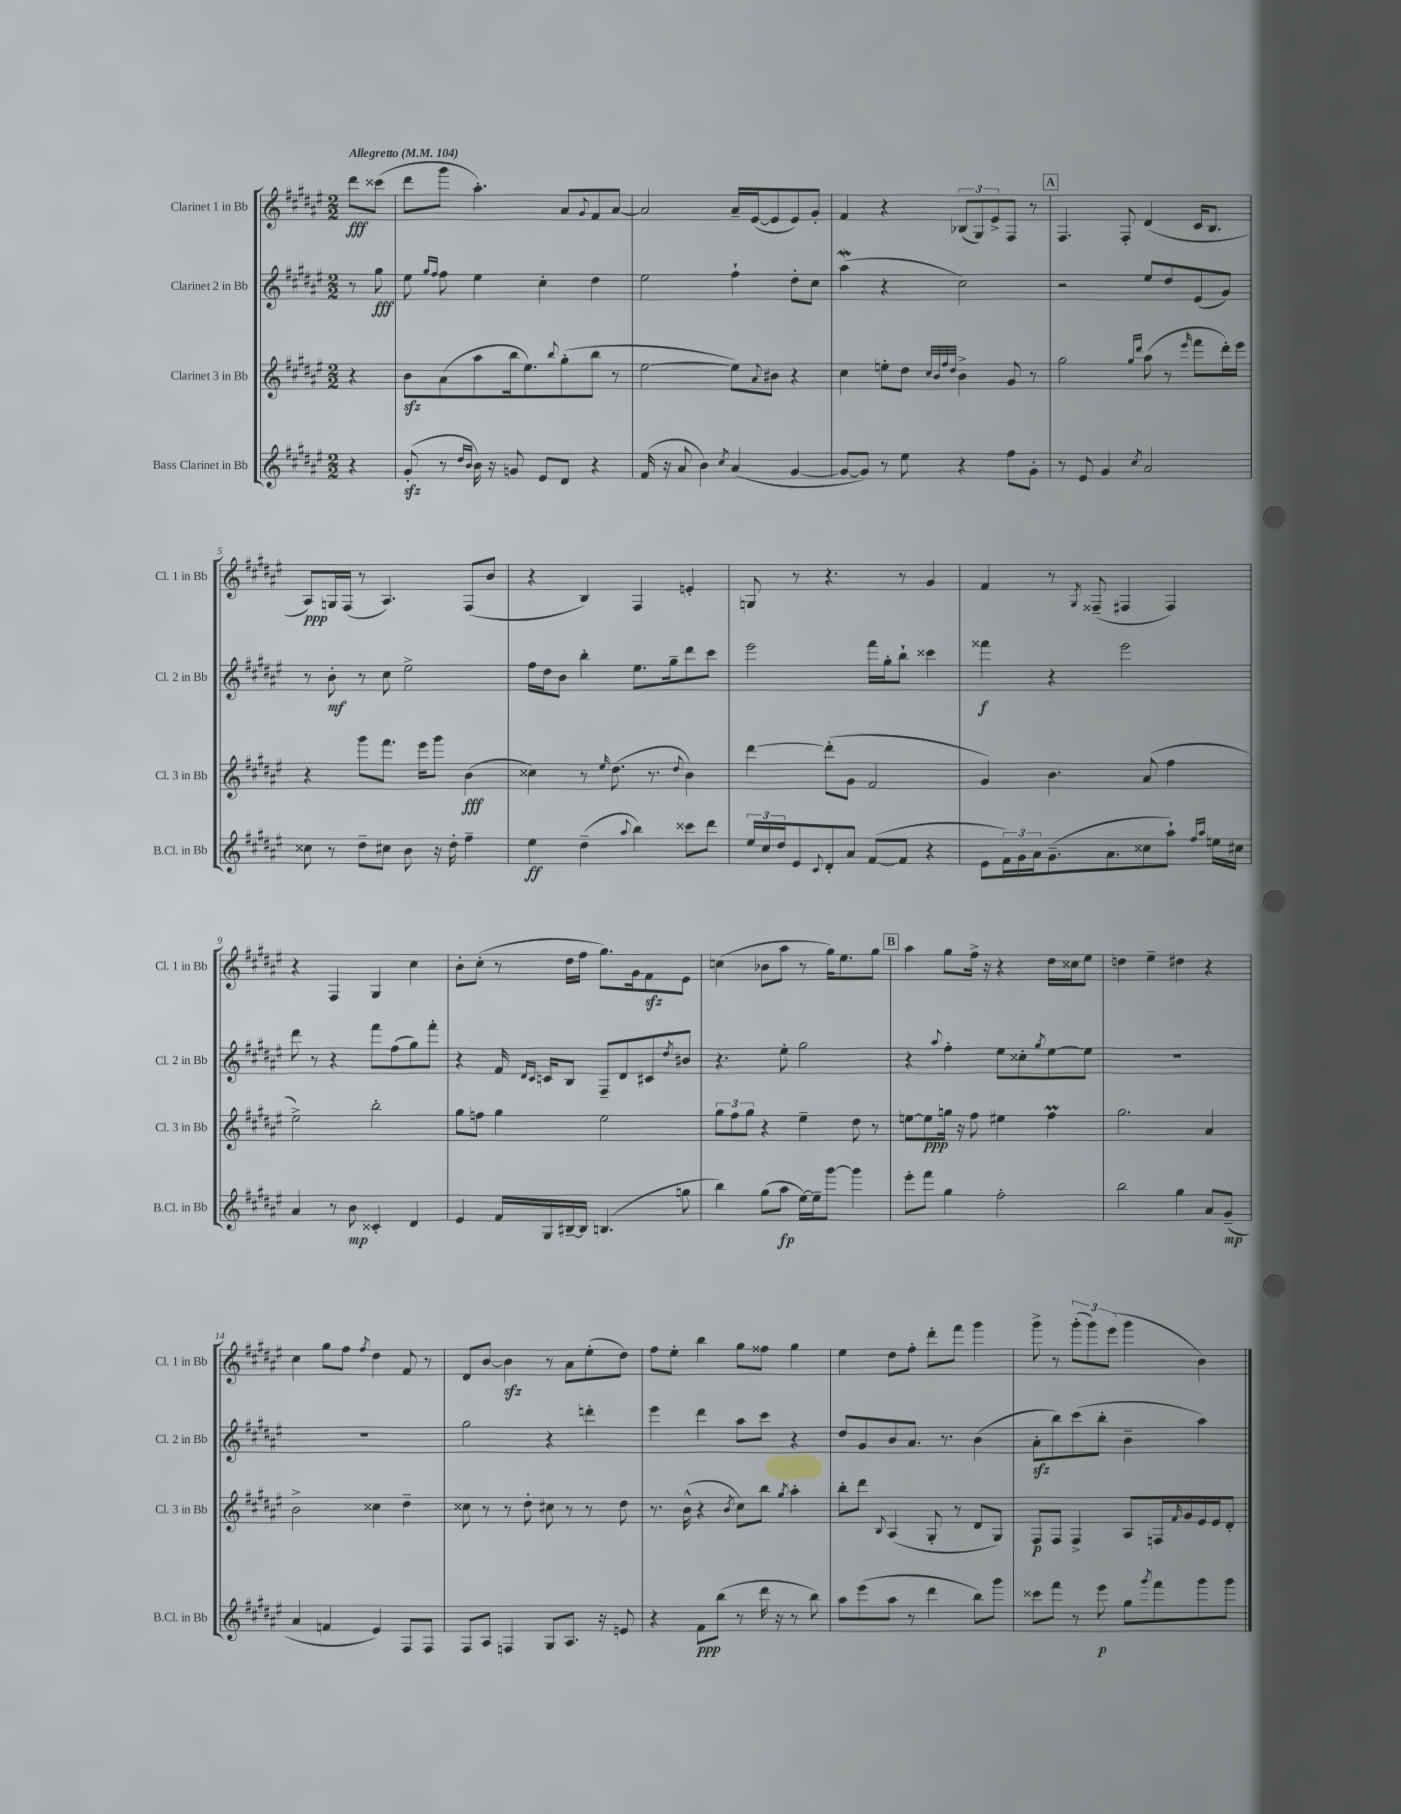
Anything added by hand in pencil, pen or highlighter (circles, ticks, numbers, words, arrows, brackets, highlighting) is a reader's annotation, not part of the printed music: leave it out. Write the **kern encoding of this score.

**kern	**dynam	**kern	**dynam	**kern	**dynam	**kern	**dynam
*part4	*part4	*part3	*part3	*part2	*part2	*part1	*part1
*staff4	*staff4	*staff3	*staff3	*staff2	*staff2	*staff1	*staff1
*I"Bass Clarinet in Bb	*	*I"Clarinet 3 in Bb	*	*I"Clarinet 2 in Bb	*	*I"Clarinet 1 in Bb	*
*I'B.Cl. in Bb	*	*I'Cl. 3 in Bb	*	*I'Cl. 2 in Bb	*	*I'Cl. 1 in Bb	*
*clefG2	*	*clefG2	*	*clefG2	*	*clefG2	*
*k[f#c#g#d#a#e#]	*	*k[f#c#g#d#a#e#]	*	*k[f#c#g#d#a#e#]	*	*k[f#c#g#d#a#e#]	*
*M2/2	*	*M2/2	*	*M2/2	*	*M2/2	*
*MM104	*	*MM104	*	*MM104	*	*MM104	*
=	=	=	=	=	=	=	=
!	!	!	!	!	!	!LO:TX:a:B:t=Allegretto	!
4r	.	4r	.	8r	.	8ddd#\L	fff
.	.	.	.	8gg#\	fff	(8ccc##X\J	.
=1	=1	=1	=1	=1	=1	=1	=1
(8g#zz'/	.	8bzz\L	.	8ee#\	.	8ddd#\L	.
.	.	.	.	16qqgg#/LL	.	.	.
.	.	.	.	16qqff#/JJ	.	.	.
8r	.	(8a#\	.	8ff#\	.	8ggg#\J	.
16qqdd#/LL	.	.	.	.	.	.	.
16qqb/JJ	.	.	.	.	.	.	.
16b\)	.	8aa#\	.	4ee#\	.	4.aa#'\)	.
16r	.	.	.	.	.	.	.
8gn/	.	16bb\k	.	.	.	.	.
.	.	8.ee#\)	.	.	.	.	.
8e#/L	.	.	.	4cc#'\	.	.	.
.	.	8qqbb/	.	.	.	.	.
8d#/J	.	(8gg#'\	.	.	.	8a#/L	.
.	.	.	.	.	.	8qqg#/	.
4r	.	8bb\J	.	4dd#\	.	8f#/	.
.	.	8r	.	.	.	[8a#/J	.
=2	=2	=2	=2	=2	=2	=2	=2
(16f#/	.	[2ee#\	.	2ee#\	.	2a#/]	.
16r	.	.	.	.	.	.	.
8a#/	.	.	.	.	.	.	.
4b\)	.	.	.	.	.	.	.
8qcc#/	.	.	.	.	.	.	.
(4a#/	.	8ee#\L])	.	4ff#`\	.	16a#~/LL	.
.	.	.	.	.	.	([16e#/J	.
.	.	8qqa#/	.	.	.	.	.
.	.	8b#X\J	.	.	.	8e#/]	.
[4g#/	.	4r	.	8dd#'\L	.	8e#/)	.
.	.	.	.	8cc#\J	.	8g#'/J	.
=3	=3	=3	=3	=3	=3	=3	=3
8g#/L_	.	4cc#\	.	(4aa#W\	.	4f#/	.
8g#/J])	.	.	.	.	.	.	.
8r	.	8een'\L	.	4r	.	4r	.
8ee#\	.	8dd#\J	.	.	.	.	.
.	.	32qqcc#/LLL	.	.	.	.	.
.	.	32qqb/	.	.	.	.	.
.	.	32qqff#/	.	.	.	.	.
.	.	32qqdd#/JJJ	.	.	.	.	.
4r	.	4b^\	.	2cc#\)	.	(12B-X/L	.
.	.	.	.	.	.	12G#/)	.
.	.	.	.	.	.	12e#^/	.
8ff#\L	.	8g#/	.	.	.	8F#/J	.
8g#'\J	.	8r	.	.	.	8r	.
!!LO:REH:place=s1:t=A
=4	=4	=4	=4	=4	=4	=4	=4
8r	.	2gg#\	.	2r	.	4.F#/	.
8e#/	.	.	.	.	.	.	.
4g#/	.	.	.	.	.	.	.
.	.	.	.	.	.	8F#'/	.
.	.	16qqgg#/LL	.	.	.	.	.
8qcc#/	.	16qqddd#/JJ	.	.	.	.	.
2a#/	.	(8aa#\	.	8ee#/L	.	(4d#/	.
.	.	8r	.	8dd#/	.	.	.
.	.	16qqeee#/	.	.	.	.	.
.	.	8fff#\L	.	(8e#/	.	16c#/KL	.
.	.	.	.	.	.	8.B/J	.
.	.	16ddd#'\L)	.	8g#/J)	.	.	.
.	.	16eee#\JJ	.	.	.	.	.
!!LO:LB:g=z
=5	=5	=5	=5	=5	=5	=5	=5
8cc##X\	.	4r	.	8r	.	8A#/L)	ppp
8r	.	.	.	8b'\	mf	16Gn/L	.
.	.	.	.	.	.	(16F#/JJ	.
8dd#~\L	.	8ggg#\L	.	8r	.	8r	.
8cc#X\J	.	8.fff#\J	.	8cc#\	.	4.A#/)	.
8b\	.	.	.	2ee#^\	.	.	.
.	.	16eee#\KL	.	.	.	.	.
16r	.	8ggg#\J	.	.	.	.	.
16dd#'\	.	.	.	.	.	.	.
4ff#~\	.	(4b\	fff	.	.	(8F#/L	.
.	.	.	.	.	.	8b/J	.
=6	=6	=6	=6	=6	=6	=6	=6
4ee#\	ff	4cc##X\)	.	16ff#\LL	.	4r	.
.	.	.	.	16dd#\J	.	.	.
.	.	.	.	8b\J	.	.	.
(4dd#~\	.	8r	.	4bb'\	.	4B/)	.
.	.	16qqee#/	.	.	.	.	.
.	.	(8.dd#\	.	.	.	.	.
8qqaa#/	.	.	.	.	.	.	.
4bb\)	.	.	.	8.ee#\L	.	4F#/	.
.	.	8.r	.	.	.	.	.
.	.	.	.	16gg#~\k	.	.	.
.	.	8qqdd#/	.	.	.	.	.
8ccc##X\L	.	4b\)	.	8ddd#\	.	4en'/	.
8ddd#\J	.	.	.	8ccc#\J	.	.	.
=7	=7	=7	=7	=7	=7	=7	=7
24ee#/LL	.	[4ddd#\	.	2eee#\	.	8Gn/	.
24cc#/	.	.	.	.	.	.	.
24dd#/J	.	.	.	.	.	.	.
8e#/	.	.	.	.	.	8r	.
8qqc#/	.	.	.	.	.	.	.
8d#'/	.	(8ddd#'\L]	.	.	.	4.r	.
8a#/J	.	8g#\J	.	.	.	.	.
([8f#/L	.	2f#/	.	16fff#\LL	.	.	.
.	.	.	.	16gg#'\J	.	.	.
8f#/J]	.	.	.	8bb`\J	.	8r	.
4r	.	.	.	4ccc##X\	.	4g#/	.
=8	=8	=8	=8	=8	=8	=8	=8
8e#\L	.	4g#/)	.	4fff##X\	f	4f#/	.
24f#\L)	.	.	.	.	.	.	.
24g#\	.	.	.	.	.	.	.
24a#\J	.	.	.	.	.	.	.
(8.g#~\	.	4.b\	.	4r	.	8r	.
.	.	.	.	.	.	8qG#/	.
.	.	.	.	.	.	(8F##X~/	.
8.a#\	.	.	.	.	.	.	.
.	.	.	.	2eee#\	.	4F#X/	.
8cc##X\	.	(8a#/	.	.	.	.	.
8aa#`\J)	.	4ff#\	.	.	.	4F#/)	.
16qqff#/LL	.	.	.	.	.	.	.
16qqaa#/JJ	.	.	.	.	.	.	.
16een\LL	.	.	.	.	.	.	.
16cc#X\JJ	.	.	.	.	.	.	.
!!LO:LB:g=z
=9	=9	=9	=9	=9	=9	=9	=9
4a#/	.	2ee#^\)	.	8ddd#\	.	4r	.
.	.	.	.	8r	.	.	.
8r	.	.	.	4r	.	4F#/	.
8b\	mp	.	.	.	.	.	.
4c##X'/	.	2bb'\	.	8fff#\L	.	4G#/	.
.	.	.	.	(8ff#\	.	.	.
4d#/	.	.	.	8gg#\)	.	4cc#\	.
.	.	.	.	8fff#'\J	.	.	.
=10	=10	=10	=10	=10	=10	=10	=10
4e#/	.	8gg#\L	.	4r	.	8b'\L	.
.	.	8ffn\J	.	.	.	(8cc#'\J	.
16f#/LL	.	4gg#\	.	16f#/	.	8r	.
.	.	.	.	16qqd#/LL	.	.	.
.	.	.	.	16qqc#/JJ	.	.	.
16G#/	.	.	.	16cn/KL	.	.	.
[16B#X~/	.	.	.	8B/J	.	16dd#\LL	.
16B#/JJ]	.	.	.	.	.	16ff#\JJ	.
(4.Bn/	.	2ee#\	.	8F#~/L	.	8.gg#\L)	.
.	.	.	.	8d#/	.	.	.
.	.	.	.	.	.	16g#\k	.
.	.	.	.	8c#X/	.	8f#zz\	.
.	.	.	.	8qdd#/	.	.	.
8ggn\	.	.	.	8b#X/J	.	8e#\J	.
=11	=11	=11	=11	=11	=11	=11	=11
4bb\)	.	12gg#\L	.	4.r	.	(4ccn\	.
.	.	12ff#\	.	.	.	.	.
.	.	12gg#\J	.	.	.	.	.
(8gg#\L	.	4r	.	.	.	8b-X\L	.
8aa#\J	fp	.	.	8ee#'\	.	8aa#\J	.
[16ee#\LL)	.	4ee#~\	.	2gg#\	.	8r	.
16ee#~\J]	.	.	.	.	.	.	.
[8ggg#\J	.	.	.	.	.	16gg#\KL)	.
.	.	.	.	.	.	8.ee#\	.
4ggg#\]	.	8dd#\	.	.	.	.	.
.	.	8r	.	.	.	8gg#\J	.
!!LO:REH:place=s1:t=B
=12	=12	=12	=12	=12	=12	=12	=12
8eee#'\L	.	[8een\L	.	4r	.	4aa#\	.
8fff#\J	.	8ee\]	ppp	.	.	.	.
.	.	.	.	8qqaa#/	.	.	.
4gg#\	.	16ggn\Jk	.	4ff#'\	.	8gg#\L	.
.	.	16r	.	.	.	.	.
.	.	8ff#\	.	.	.	16ff#^\Jk	.
.	.	.	.	.	.	16r	.
2ff#'\	.	4ee#X\	.	8ee#\L	.	4r	.
.	.	.	.	8cc##X'\	.	.	.
.	.	.	.	8qgg#/	.	.	.
.	.	4ff#M\	.	[8ee#\	.	16dd#\LL	.
.	.	.	.	.	.	16cc##X\J	.
.	.	.	.	8ee#\J]	.	8ee#\J	.
=13	=13	=13	=13	=13	=13	=13	=13
2bb\	.	2.gg#\	.	1r	.	4ddn\	.
.	.	.	.	.	.	4ee#~\	.
4gg#\	.	.	.	.	.	4dd#X\	.
8a#/L	.	4a#/	.	.	.	4r	.
(8g#~/J	mp	.	.	.	.	.	.
!!LO:LB:g=z
=14	=14	=14	=14	=14	=14	=14	=14
4a#/	.	2b^\	.	1r	.	4cc#\	.
4fn/	.	.	.	.	.	8gg#\L	.
.	.	.	.	.	.	8ff#\J	.
.	.	.	.	.	.	8qff#/	.
4e#/)	.	4cc##X\	.	.	.	4dd#\	.
8F#/L	.	4dd#~\	.	.	.	8f#/	.
8F#/J	.	.	.	.	.	8r	.
=15	=15	=15	=15	=15	=15	=15	=15
8F#/L	.	8cc##X\	.	2gg#\	.	8d#/L	.
8A#/J	.	8r	.	.	.	[8b/J	.
4Fn/	.	8r	.	.	.	4bzz\]	.
.	.	8dd#'\	.	.	.	.	.
8G#/L	.	8cc#X\	.	4r	.	8r	.
8.A#/J	.	8r	.	.	.	8a#\L	.
.	.	8r	.	4dddn'\	.	(8ee#'\	.
16r	.	.	.	.	.	.	.
8en/	.	8dd#\	.	.	.	8dd#\J)	.
=16	=16	=16	=16	=16	=16	=16	=16
4r	.	8.r	.	4eee#\	.	8ff#\L	.
.	.	.	.	.	.	8ee#'\J	.
.	.	(16b^^\	.	.	.	.	.
8f#\L	ppp	4r	.	4ddd#\	.	4bb\	.
(8bb\J	.	.	.	.	.	.	.
.	.	8qb/	.	.	.	.	.
8r	.	8cc#\L)	.	8aa#\L	.	8gg#\L	.
16ddd#\	.	8bb\J	.	8ccc#\J	.	8ff##X\J	.
16r	.	.	.	.	.	.	.
.	.	8qgg#/	.	.	.	.	.
8r	.	4aa#'\	.	4r	.	4gg#\	.
8bb\)	.	.	.	.	.	.	.
=17	=17	=17	=17	=17	=17	=17	=17
8aa#\L	.	8bb'\L	.	8dd#/L	.	4ee#\	.
(8eee#\	.	8ddd#\J	.	8g#/	.	.	.
.	.	8qqB/	.	.	.	.	.
8aa#\J	.	(4A#/	.	8b/	.	8dd#\L	.
8r	.	.	.	8.a#/J	.	8ff#'\J	.
4ddd#\	.	8G#'/	.	.	.	8ddd#'\L	.
.	.	.	.	8.r	.	.	.
.	.	8r	.	.	.	8fff#\J	.
8bb\L)	.	8d#/L	.	(4b\	.	4ggg#\	.
8ggg#\J	.	8G#/J)	.	.	.	.	.
=18	=18	=18	=18	=18	=18	=18	=18
8ccc##X\L	.	8F#/L	p	8a#zz'\L	.	8ggg#^\	.
8fff#\J	.	8F#/J	.	8bb\)	.	8r	.
8r	.	4F#^/	.	(8ccc#\	.	(12ggg#'\L	.
.	.	.	.	.	.	12ggg#\)	.
8eee#\	p	.	.	8bb'\J	.	.	.
.	.	.	.	.	.	(12eee#\J	.
8gg#\L	.	8A#/L	.	4b~\	.	4ggg#\	.
8qggg#/	.	.	.	.	.	.	.
8fff#\	.	16Fn/L	.	.	.	.	.
.	.	16qqf#/	.	.	.	.	.
.	.	16g#/	.	.	.	.	.
8ggg#\	.	16e#/	.	4aa#\)	.	4b\)	.
.	.	16e#/J	.	.	.	.	.
8ggg#\J	.	8d#'/J	.	.	.	.	.
==	==	==	==	==	==	==	==
*-	*-	*-	*-	*-	*-	*-	*-
